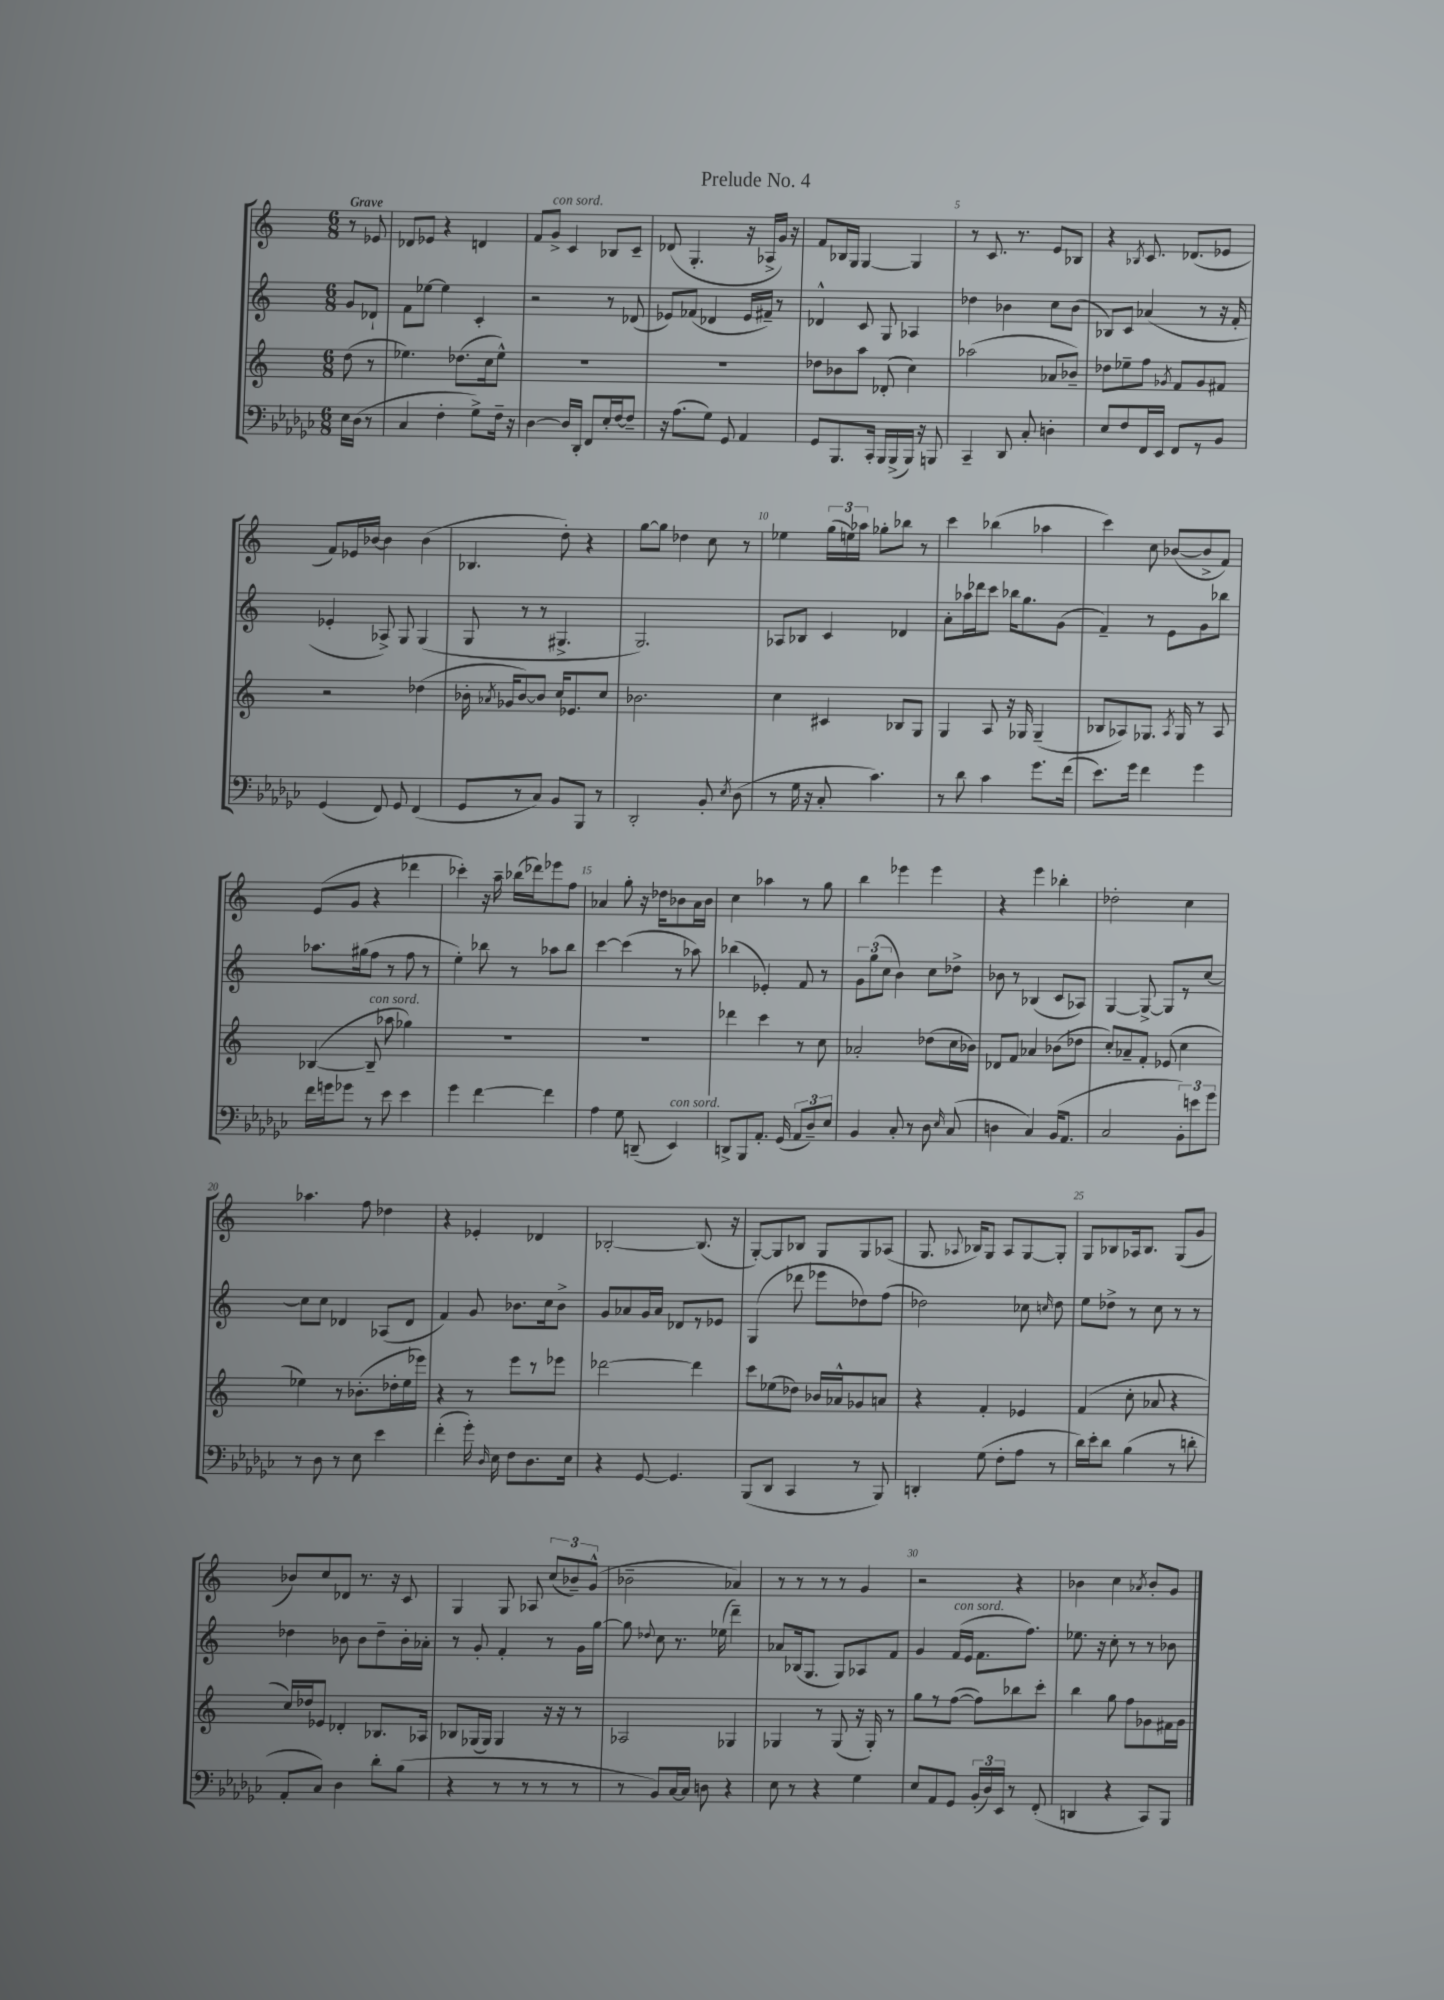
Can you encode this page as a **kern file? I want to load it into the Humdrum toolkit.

**kern	**kern	**kern	**kern
*staff4	*staff3	*staff2	*staff1
*clefF4	*clefG2	*clefG2	*clefG2
*k[b-e-a-d-g-c-]	*k[]	*k[]	*k[]
*M6/8	*M6/8	*M6/8	*M6/8
16E-	(8dd	8g	8r
(16D-	.	.	.
8r	8r	8d-`	8e-
=	=	=	=
4C-	4.ee-)	8f	8d-
.	.	[8ee-	8e-
4F'	.	4ee-]	4r
.	(8.dd-	.	.
8G-^)	.	4c'	4d
.	16cc	.	.
16F~	8ee-^^)	.	.
16r	.	.	.
=	=	=	=
[4D-	2.r	2r	8f
.	.	.	8g^
16D-]	.	.	4c
16DD-'	.	.	.
8FF	.	.	.
16E-'	.	8r	8B-
[16F	.	.	.
8F~]	.	(8d-	8c~
=	=	=	=
16r	2.r	8e-)	(8d-
(8.A-	.	.	.
.	.	(8f-	4.G'
8G-)	.	4d-	.
8GG-	.	.	.
4AA-	.	16e-	16r
.	.	16f#~)	16A-^
.	.	8r	16g)
.	.	.	16r
=	=	=	=
8GG-	8dd-	4d-^^	8f
8.BBB-	8b-	.	16B-
.	.	.	16G
.	8aa	8c	[4G
16CC-'	.	.	.
16BBB-	(8d-'	8G	.
(16BBB-^	.	.	.
16BBB-)	4cc)	4A-	4G]
16r	.	.	.
8BBB	.	.	.
=	=	=	=
4CC-~	(2aa-	4dd-	8r
.	.	.	8.c
8DD-	.	4b-	.
.	.	.	8.r
8C-'	.	.	.
4D'	8a-	8cc	8e
.	8b-~)	(8b-	8B-
=	=	=	=
8E-	8dd-	8B-)	4r
8F	8ee-~	8c	.
.	.	.	8qB-
16FF	8ff	(4a-	8.c
16EE-	.	.	.
.	8qg-	.	.
8FF	8f	.	.
.	.	.	(8.d-
8r	8g-	8r	.
8BB-	8f#	16r	8e-
.	.	16f'	.
=	=	=	=
(4GG-	2r	4e-'	8f)
.	.	.	16e-
.	.	.	[16b-
8FF)	.	8A-^)	4b-]
8GG-	.	8G	.
(4FF	(4dd-	(4G	(4b-
=	=	=	=
8GG-	16b-'	8G	4.B-
.	8qa-	.	.
.	16g-	.	.
8r	[8b-)	8r	.
8C-)	8b-]	8r	.
8BB-	16cc	4.G#^	8dd')
.	8.e-	.	.
8BBB-	.	.	4r
8r	8cc	.	.
=	=	=	=
2DD-'	2.b-	2.G)	[8gg
.	.	.	8gg]
.	.	.	4dd-
8BB-'	.	.	8cc
8qE-	.	.	.
(8D-	.	.	8r
=	=	=	=
8r	4cc	8A-	4ee-
16G-	.	8B-	.
16r	.	.	.
8C-'	4c#	4c	(24gg
.	.	.	24ee)
.	.	.	24aa-
4.c-)	.	.	8gg-'
.	8B-	4d-	8bb-
.	8G	.	8r
=	=	=	=
8r	4G	8a'	4ccc
8d-	.	16aa-	.
.	.	16ddd-	.
4c-	8A	8ccc	(4bb-
.	16r	16bb-	.
.	16G-	8.gg	.
8.g-	(4G-~	.	4aa-
.	.	(8g	.
(16f	.	.	.
=	=	=	=
8.e-)	8B-	4f~)	4ccc)
.	8A-)	.	.
16g-	.	.	.
4f	8.G-	8r	8cc
.	.	8e	([8b-
.	8qA-	.	.
.	16G-	.	.
4g-	8r	8g	8b-^]
.	8A-	8bb-	8f)
=	=	=	=
16f	([4B-	8.aa-	(8e
16g	.	.	.
8g-	.	.	8g
.	.	(16gg#	.
8r	8B-~]	8ff	4r
8e-	8aa-	8r	.
4e-	4gg-)	8ff	4ddd-
.	.	8r	.
=	=	=	=
4g-	2.r	4ee')	4ccc-')
[4f	.	8bb-	16r
.	.	.	16aa~
.	.	8r	(16bb-
.	.	.	16ddd-)
4f]	.	8aa-	8eee-
.	.	8bb-	8ff
=	=	=	=
4A-	2.r	[4ccc	4a-
8G-	.	(4ccc]	8gg'
(8DD~	.	.	16r
.	.	.	16dd-
4EE-)	.	8r	8b-
.	.	8aa-)	16a-
.	.	.	16b-
=	=	=	=
8DD^	4ddd-	(4bb-	4cc
8BBB-	.	.	.
8.AA-'	4ccc	4e-')	4aa-
(16GG-	.	.	.
12AA-	8r	8f	8r
12D-~)	.	.	.
.	8cc	8r	8gg
12E-	.	.	.
=	=	=	=
4BB-	2a-'	12g	4bb
.	.	(12gg	.
.	.	12cc	.
8C-'	.	4b)	4eee-
8r	.	.	.
8D-	(8dd-	8cc	4eee-
16qqE-	.	.	.
(8C-	16cc	8dd-^	.
.	16b-)	.	.
=	=	=	=
4D	8d-	8b-	4r
.	8f	8r	.
4C-)	4a-	(4B-	4eee
(16BB-	(8b-	8c	4bb-'
8.AA-	.	.	.
.	8dd-	8A-)	.
=	=	=	=
2C-	8cc')	[4G	2dd-'
.	8a-~	.	.
.	8f'	8G^_	.
.	(8e-	8G]	.
12BB-')	4cc	8r	4cc
12e	.	.	.
.	.	[8cc	.
12g-	.	.	.
=	=	=	=
8r	4ee-)	8cc]	4.aa-
8D-	.	8cc	.
8r	8r	4d-	.
8E-	(8.b-'	.	8ff
4e-	.	(8A-	4dd-
.	16dd-'	.	.
.	16ee-	8d-	.
.	16eee-)	.	.
=	=	=	=
(4f'	4r	4f)	4r
16g-')	8r	8g	4e-'
16qqD-	.	.	.
16E-	.	.	.
8F	8eee	8.b-	.
8.D-	8r	.	4d-
.	.	16cc	.
.	8eee-	8b-^	.
16E-	.	.	.
=	=	=	=
4r	[2ddd-	8g	[2B-'
.	.	8a-	.
[8GG-	.	16g	.
.	.	16a-	.
4.GG-]	.	8d-	.
.	4ddd-]	8r	(8.B-]
.	.	8e-	.
.	.	.	16r
=	=	=	=
(8BBB-	8ccc	(4G	[8G')
8DD-	(8ee-	.	8G]
4CC-	8dd-)	8ddd-	8B-
.	16b-	8eee-	8G
.	16a-^^	.	.
8r	8g-	8dd-)	8G
8BBB-)	8a	(8ff	(8A-
=	=	=	=
4DD'	4r	2dd-)	8.G
.	.	.	8qqA-
.	.	.	16B-)
(8G-	4f'	.	8G
8F'	.	.	8A-
8A-	4e-	8cc-	[8G
.	.	16qqcc	.
8r	.	8dd-	8G']
=	=	=	=
16d-)	(4f	8ee	8G
16e-'	.	.	.
8d-	.	8dd-^	8B-
(4B-	8cc'	8r	16A-
.	.	.	8.B-
.	8a-	8cc	.
8r	4r	8r	(8G
8d'	.	8r	8g
=	=	=	=
8AA-'	16cc)	4dd-	8b-)
.	16dd-	.	.
8C-)	8e-	.	8cc
4D-	4d-'	8b-	8d-
.	.	8b-	8.r
8d-'	8.B-	8dd-~	.
.	.	.	16r
(8B-	.	16b-'	8c
.	16A-	16a-'	.
=	=	=	=
4r	8B-	8r	4G
.	(16G-	8g'	.
.	16G-)	.	.
8r	4G-	4f'	8G
8r	.	.	8A-
8r	16r	8r	(12cc
.	16r	.	.
.	.	.	12b-~)
8r	8r	16g	.
.	.	.	(12g^^
.	.	[16gg	.
=	=	=	=
8r	2A-	8gg]	2b-~
.	.	8qqdd-	.
8BB-)	.	8cc	.
[16C-	.	8.r	.
16C-]	.	.	.
8D	.	.	.
.	.	(16ee-	.
4r	4G-	4ddd~)	4a-)
=	=	=	=
8E-	4G-	8a-	8r
8r	.	(16B-	8r
.	.	8.G	.
4r	8r	.	8r
.	(8G-	8G)	8r
4G-	16r	8A-	4g
.	16G-')	.	.
.	8r	8f	.
=	=	=	=
8E-	8gg	4g	2r
8AA-	8r	.	.
8GG-	([8ff	(16f	.
.	.	16e	.
(24BB-'	8ff])	8.f	.
24D-)	.	.	.
24EE-	.	.	.
8r	8bb-	.	4r
.	.	8.ff)	.
(8FF'	8ccc'	.	.
=	=	=	=
4DD	4bb	8.ee-	4b-
.	.	16r	.
4r	8gg	8cc'	4cc
.	8ff	8r	.
.	.	.	8qa-
8CC-)	8g-	8r	8b-'
8BBB-	16f#	8b-	8g
.	16g-	.	.
==	==	==	==
*-	*-	*-	*-
